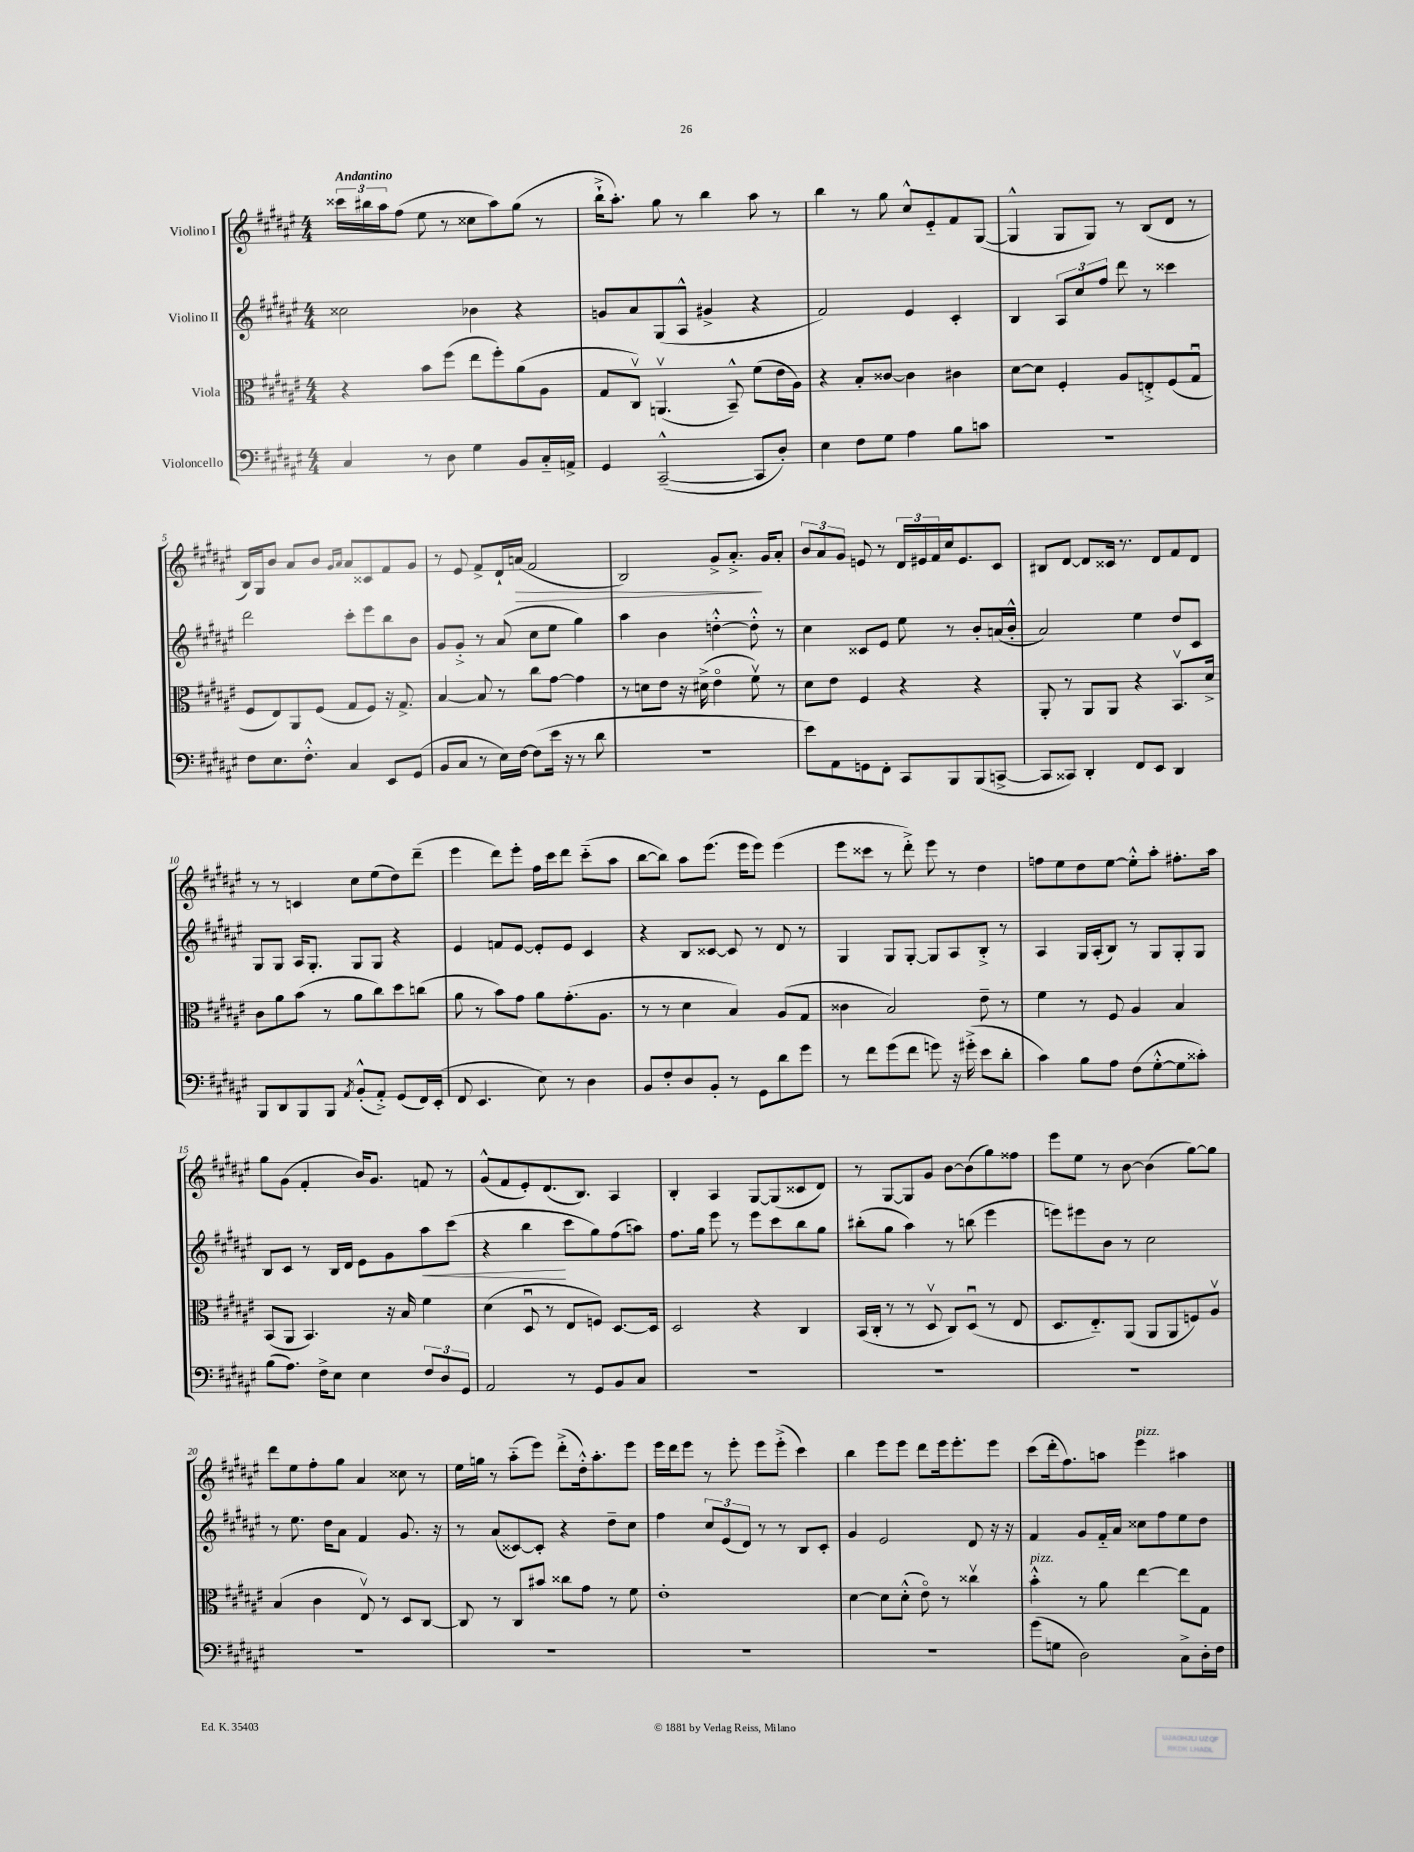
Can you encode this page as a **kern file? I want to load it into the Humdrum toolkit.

**kern	**kern	**kern	**dynam	**kern	**dynam
*part4	*part3	*part2	*part2	*part1	*part1
*staff4	*staff3	*staff2	*staff2	*staff1	*staff1
*I"Violoncello	*I"Viola	*I"Violino II	*	*I"Violino I	*
*clefF4	*clefC3	*clefG2	*	*clefG2	*
*k[f#c#g#d#a#e#]	*k[f#c#g#d#a#e#]	*k[f#c#g#d#a#e#]	*	*k[f#c#g#d#a#e#]	*
*M4/4	*M4/4	*M4/4	*	*M4/4	*
=1	=1	=1	=1	=1	=1
!	!	!	!	!LO:TX:a:B:t=Andantino	!
4C#/	4r	2cc##X\	.	24ccc##X\LL	.
.	.	.	.	24bb#X\	.
.	.	.	.	24aa#\J	.
.	.	.	.	(8ff#\J	.
8r	8b\L	.	.	8ee#\	.
8D#\	(8ff#\J	.	.	8r	.
4G#\	8ee#\L	4b-X\	.	8cc##X\L	.
.	8ff#'\)	.	.	8aa#\)	.
8BB/L	(8a#\	4r	.	(8gg#\J	.
16C#/L	8A#\J	.	.	8r	.
16AAn^/JJ	.	.	.	.	.
=2	=2	=2	=2	=2	=2
4GG#/	8G#/L	8gn/L	.	16bb`^\KL	.
.	.	.	.	8.aa#'\J)	.
.	8C#v/J)	8a#/	.	.	.
([2CC#~^^/	(4.AAnv/	(8G#/	.	8gg#\	.
.	.	8A#^^/J	.	8r	.
.	.	4g#X^/	.	4bb\	.
.	8BB~^^/)	.	.	.	.
8CC#/L]	(8f#\L	4r	.	8aa#\	.
8D#'/J)	16e#\L	.	.	8r	.
.	16A#\JJ)	.	.	.	.
=3	=3	=3	=3	=3	=3
4E#\	4r	2f#/)	.	4bb\	.
8F#\L	8B'/L	.	.	8r	.
8G#\J	[8c##X/J	.	.	8gg#\	.
4A#\	4c##\]	4e#/	.	8cc#^^/L	.
.	.	.	.	8e#/	.
8B\L	4c#X\	4c#'/	.	8f#/	.
8cn\J	.	.	.	([8G#/J	.
=4	=4	=4	=4	=4	=4
1r	[8d#\L	4B/	.	4G#^^/]	.
.	8d#\J]	.	.	.	.
.	4F#'/	12A#/L	.	8G#/L	.
.	.	12cc#/	.	.	.
.	.	.	.	8G#/J)	.
.	.	12ff#/J	.	.	.
.	8A#/L	8ddd#\	.	8r	.
.	8En'^/	8r	.	(8B/L	.
.	(8F#/	4ccc##X\	.	8d#/J	.
.	8G#u/J	.	.	8r	.
!!LO:LB:g=z
=5	=5	=5	=5	=5	=5
8F#\L	8F#/L	2ddd#\	.	16B/LL)	.
.	.	.	.	16G#/J	.
8.E#\	8E#/)	.	.	8b/J	.
.	8AA#/	.	.	8a#/L	.
8.F#'^^\J	.	.	.	.	.
.	(8F#/J	.	.	8b/J	.
.	.	.	.	16qqg#/LL	.
.	.	.	.	16qqa#/JJ	.
4C#/	8G#/L	8ccc#'\L	.	8a#/L	.
.	8F#/J)	8eee#\	.	8c##X/	.
8EE#/L	16r	8bb\	.	8f#/	.
.	8.G#^/	.	.	.	.
(8GG#/J	.	8b\J	.	8g#/J	.
=6	=6	=6	=6	=6	=6
8BB/L	[4B/	8g#/L	.	8r	.
8C#/J	.	8g#'^/J	.	8e#/	.
8r	8B/]	8r	.	8f#^/L	.
16E#\LL)	8r	(8a#/	.	16d#`/L	.
!	!	!	!	!	!LO:HP:b
[16F#\JJ	.	.	.	(16an/JJ	>
(8F#\L]	8cc#\L	8cc#\L	.	2f#/	.
16e#\Jk	[8g#\J	8ee#\J	.	.	.
16r	.	.	.	.	.
8r	4g#\]	4gg#\)	.	.	.
8d#\	.	.	.	.	.
=7	=7	=7	=7	=7	=7
1r	8r	4aa#\	.	2B/)	.
.	8dn\L	.	.	.	.
.	8e#\J	4b\	.	.	.
.	16r	.	.	.	.
.	(16d#X^\	.	.	.	.
.	4e#\	[4ddn'^^\	.	8g#^/L	.
.	.	.	.	8.a#'^/J	.
.	8f#v\)	8dd'^^\]	.	.	.
.	.	.	.	16g#/KL	]
.	8r	8r	.	8a#'/J	.
=8	=8	=8	=8	=8	=8
8e#\L)	8d#\L	4cc#\	.	12b/L	.
.	.	.	.	12a#/	.
8AA#\	8e#\J	.	.	.	.
.	.	.	.	12g#/J	.
8GGn\	4F#/	8c##X/L	.	8en/	.
8FF#'\J	.	8e#/J	.	8r	.
8CC#/L	4r	8ee#\	.	24d#/LL	.
.	.	.	.	24e#X/	.
.	.	.	.	24f#/	.
8BBB/	.	8r	.	16cc#/J	.
.	.	.	.	8.e#/	.
(8BBB/	4r	8b'/L	.	.	.
[8CCn^/J	.	(16an/L	.	8c#/J	.
.	.	16b'^^/JJ	.	.	.
=9	=9	=9	=9	=9	=9
8CC/L]	8AA#'/	2a#/)	.	8B#X/L	.
8CC##X/J)	8r	.	.	[8d#/J	.
4DD#'/	8AA#/L	.	.	8d#/L]	.
.	8AA#/J	.	.	16c##X/Jk	.
.	.	.	.	8.r	.
8FF#/L	4r	4ee#\	.	.	.
8EE#/J	.	.	.	8d#/L	.
4DD#/	8.BBv/L	8dd#/L	.	8f#/	.
.	.	8c#/J	.	8d#/J	.
.	16d#^/Jk	.	.	.	.
!!LO:LB:g=z
=10	=10	=10	=10	=10	=10
8BBB/L	8c#\L	8G#/L	.	8r	.
8DD#/	8a#\	8G#/J	.	8r	.
8BBB/	(8b\J	16A#/KL	.	4cn/	.
.	.	8.G#'/J	.	.	.
8BBB/J	8r	.	.	.	.
8qAA#/	.	.	.	.	.
(8BB'^^/L	8a#\L	8G#/L	.	8cc#\L	.
8AA#'^/J)	8cc#\)	8G#/J	.	(8ee#\	.
(8GG#/L	8dd#\	4r	.	8dd#\)	.
16FF#/L)	(8ccn\J	.	.	(8ddd#~\J	.
(16EE#'/JJ	.	.	.	.	.
=11	=11	=11	=11	=11	=11
8FF#/	8a#\	4e#/	.	4eee#\	.
4.EE#/	8r	.	.	.	.
.	8b\L)	8fn/L	.	8ddd#\L)	.
.	8g#\J	[8e#/J	.	8eee#'\J	.
8E#\)	8a#\L	8e#'/L]	.	16ff#\LL	.
.	.	.	.	16ccc#\J	.
8r	(8.g#'\	8e#/J	.	8ddd#\J	.
4D#\	.	4c#/	.	(8ccc#\L	.
.	8.A#\J	.	.	.	.
.	.	.	.	8aa#\J	.
=12	=12	=12	=12	=12	=12
8BB/L	8r	4r	.	[8bb\L	.
8F#'/	8r	.	.	8bb\J])	.
8D#/	4d#\	8B/L	.	8aa#\L	.
8BB'/J	.	[8c##X/J	.	(8.eee#\J	.
8r	4B/)	8c##/]	.	.	.
.	.	.	.	16eee#\KL	.
8GG#\L	.	8r	.	8eee#\J)	.
8d#\	(8A#/L	8d#/	.	(4eee#\	.
8g#\J	8G#/J	8r	.	.	.
=13	=13	=13	=13	=13	=13
8r	4c##X\	4G#/	.	8eee#\L	.
8f#\L	.	.	.	8ccc##X\J	.
(8g#\	2B/)	8G#/L	.	8r	.
8f#\J	.	[8G#'/J	.	8ddd#'^\)	.
8gn\)	.	8G#/L]	.	8eee#\	.
16r	.	8A#/	.	8r	.
(16g#X'^\	.	.	.	.	.
8e#\L	8e#~\	8B'^/J	.	4dd#\	.
8d#'\J	8r	8r	.	.	.
=14	=14	=14	=14	=14	=14
4c#\)	4f#\	4A#/	.	8ffn\L	.
.	.	.	.	8ee#\	.
8B\L	8r	16G#/LL	.	8dd#\	.
.	.	(16A#'/J	.	.	.
8A#\J	8F#/	8B/J)	.	[8ee#\J	.
(8F#\L	4A#/	8r	.	8ee#'^^\L]	.
[8G#'^^\	.	8G#/L	.	8aa#'\J	.
8G#\]	4B/	8G#'/	.	8.ff#X'\L	.
8c##X'\J)	.	8G#/J	.	.	.
.	.	.	.	16aa#\Jk	.
!!LO:LB:g=z
=15	=15	=15	=15	=15	=15
(8B\L	(8BB/L	8B/L	.	8gg#\L	.
8.A#\J)	8AA#/J	8c#/J	.	(8g#\J	.
.	4.BB/)	8r	.	4f#'/	.
16F#^\KL	.	.	.	.	.
8E#\J	.	16B/LL	.	.	.
.	.	16d#/JJ	.	.	.
4E#\	.	8e#\L	.	16b/KL)	.
.	.	.	.	8.g#/J	.
.	16r	8g#\	.	.	.
.	16B/	.	.	.	.
!	!	!	!LO:HP:b	!	!
12F#/L	4f#\	8aa#\	<	8fn/	.
12D#/	.	.	.	.	.
.	.	(8ccc#\J	.	8r	.
12GG#/J	.	.	.	.	.
=16	=16	=16	=16	=16	=16
2AA#/	(4d#\	4r	.	(8g#^^/L	.
.	.	.	.	8f#/	.
.	8D#u/	4bb\	.	8e#'/)	.
.	8r	.	.	(8.d#/	.
8r	8E#/L	8ccc#\L	[	.	.
.	.	.	.	8.B/J)	.
8GG#/L	8Fn/J)	8gg#\)	.	.	.
8BB/	[8.D#/L	(8ff#\	.	4A#/	.
8C#/J	.	8aan\J)	.	.	.
.	16D#/Jk]	.	.	.	.
=17	=17	=17	=17	=17	=17
1r	2D#/	8.ff#\L	.	4B'/	.
.	.	16gg#\Jk	.	.	.
.	.	8eee#\	.	4A#/	.
.	.	8r	.	.	.
.	4r	8eee#\L	.	[8G#/L	.
.	.	8ccc#\	.	(8G#/]	.
.	4C#/	8bb\	.	8c##X/	.
.	.	8gg#\J	.	8d#/J)	.
=18	=18	=18	=18	=18	=18
1r	(16BB/LL	(8bb#X'\L	.	8r	.
.	16C#'/JJ	.	.	.	.
.	8r	8gg#\J	.	[8G#/L	.
.	8r	4aa#\)	.	8G#/]	.
.	8D#v/	.	.	8g#/J	.
.	8C#/L)	8r	.	[8b\L	.
.	(8D#u/J	(8bbn\	.	(8b\]	.
.	8r	4eee#\	.	8gg#\)	.
.	8E#/	.	.	8ff##X\J	.
=19	=19	=19	=19	=19	=19
1r	8.D#/L	8eeen\L)	.	8eee#\L	.
.	.	8eee#X\	.	8ee#\J	.
.	8.E#/)	.	.	.	.
.	.	8b\J	.	8r	.
.	(8AA#/J	8r	.	[8b\	.
.	8AA#/L	2cc#\	.	(4b\]	.
.	8AA#/	.	.	.	.
.	8Fn/)	.	.	[8gg#\L)	.
.	8A#v/J	.	.	8gg#\J]	.
!!LO:LB:g=z
=20	=20	=20	=20	=20	=20
1r	(4B/	8r	.	8ddd#\L	.
.	.	8.ee#\	.	8ee#\	.
.	4c#\	.	.	8ff#'\	.
.	.	16dd#\KL	.	.	.
.	.	8a#\J	.	8gg#\J	.
.	8E#v/)	4f#/	.	4a#/	.
.	8r	.	.	.	.
.	8D#/L	8.g#/	.	8cc##X\	.
.	[8C#/J	.	.	8r	.
.	.	16r	.	.	.
=21	=21	=21	=21	=21	=21
1r	8C#/]	8r	.	16ee#\LL	.
.	.	.	.	16ggn\JJ	.
.	8r	(8a#/L	.	8r	.
.	8C#/L	[8c##X/)	.	(8aa#\L	.
.	8b#X/J	8c##'/J]	.	8eee#\J)	.
.	8cc##X\L	4r	.	(8ddd#'^\L	.
.	8g#\J	.	.	16dd#'^^\k)	.
.	.	.	.	8.aa#'\	.
.	8r	8dd#~\L	.	.	.
.	8f#\	8cc#\J	.	8eee#\J	.
=22	=22	=22	=22	=22	=22
1r	1e#'	4ff#\	.	16eee#\LL	.
.	.	.	.	16ddd#\J	.
.	.	.	.	8eee#\J	.
.	.	12cc#/L	.	8r	.
.	.	(12e#/	.	.	.
.	.	.	.	8eee#'\	.
.	.	12d#/J)	.	.	.
.	.	8r	.	8eee#\L	.
.	.	8r	.	(8eee#'^\J	.
.	.	8B/L	.	4ccc#\)	.
.	.	8c#'/J	.	.	.
=23	=23	=23	=23	=23	=23
1r	[4d#\	4g#/	.	4bb\	.
.	8d#\L]	2e#/	.	8eee#\L	.
.	(8d#'^^\J	.	.	8eee#\J	.
.	8e#\)	.	.	8ddd#\L	.
.	8r	.	.	16eee#\k	.
.	.	.	.	8.eee#'\	.
.	4cc##Xv\	8d#/	.	.	.
.	.	16r	.	8eee#\J	.
.	.	16r	.	.	.
=24	=24	=24	=24	=24	=24
!	!LO:TX:a:i:t=pizz.	!	!	!	!
(8g#\L	4b'^^\	4f#/	.	(8ccc#\L	.
8Gn\J	.	.	.	16ddd#'\k	.
.	.	.	.	8.ff#\)	.
2D#\)	8r	8g#/L	.	.	.
.	8a#\	16f#/L	.	8aan\J	.
.	.	16a#/JJ	.	.	.
!	!	!	!	!LO:TX:a:i:t=pizz.	!
.	[4ee#\	8cc##X\L	.	4eee#\	.
.	.	8ff#\	.	.	.
8C#^\L	8ee#\L]	8ee#\	.	4aa#X\	.
16D#'\L	8G#\J	8dd#\J	.	.	.
16F#\JJ	.	.	.	.	.
==	==	==	==	==	==
*-	*-	*-	*-	*-	*-
